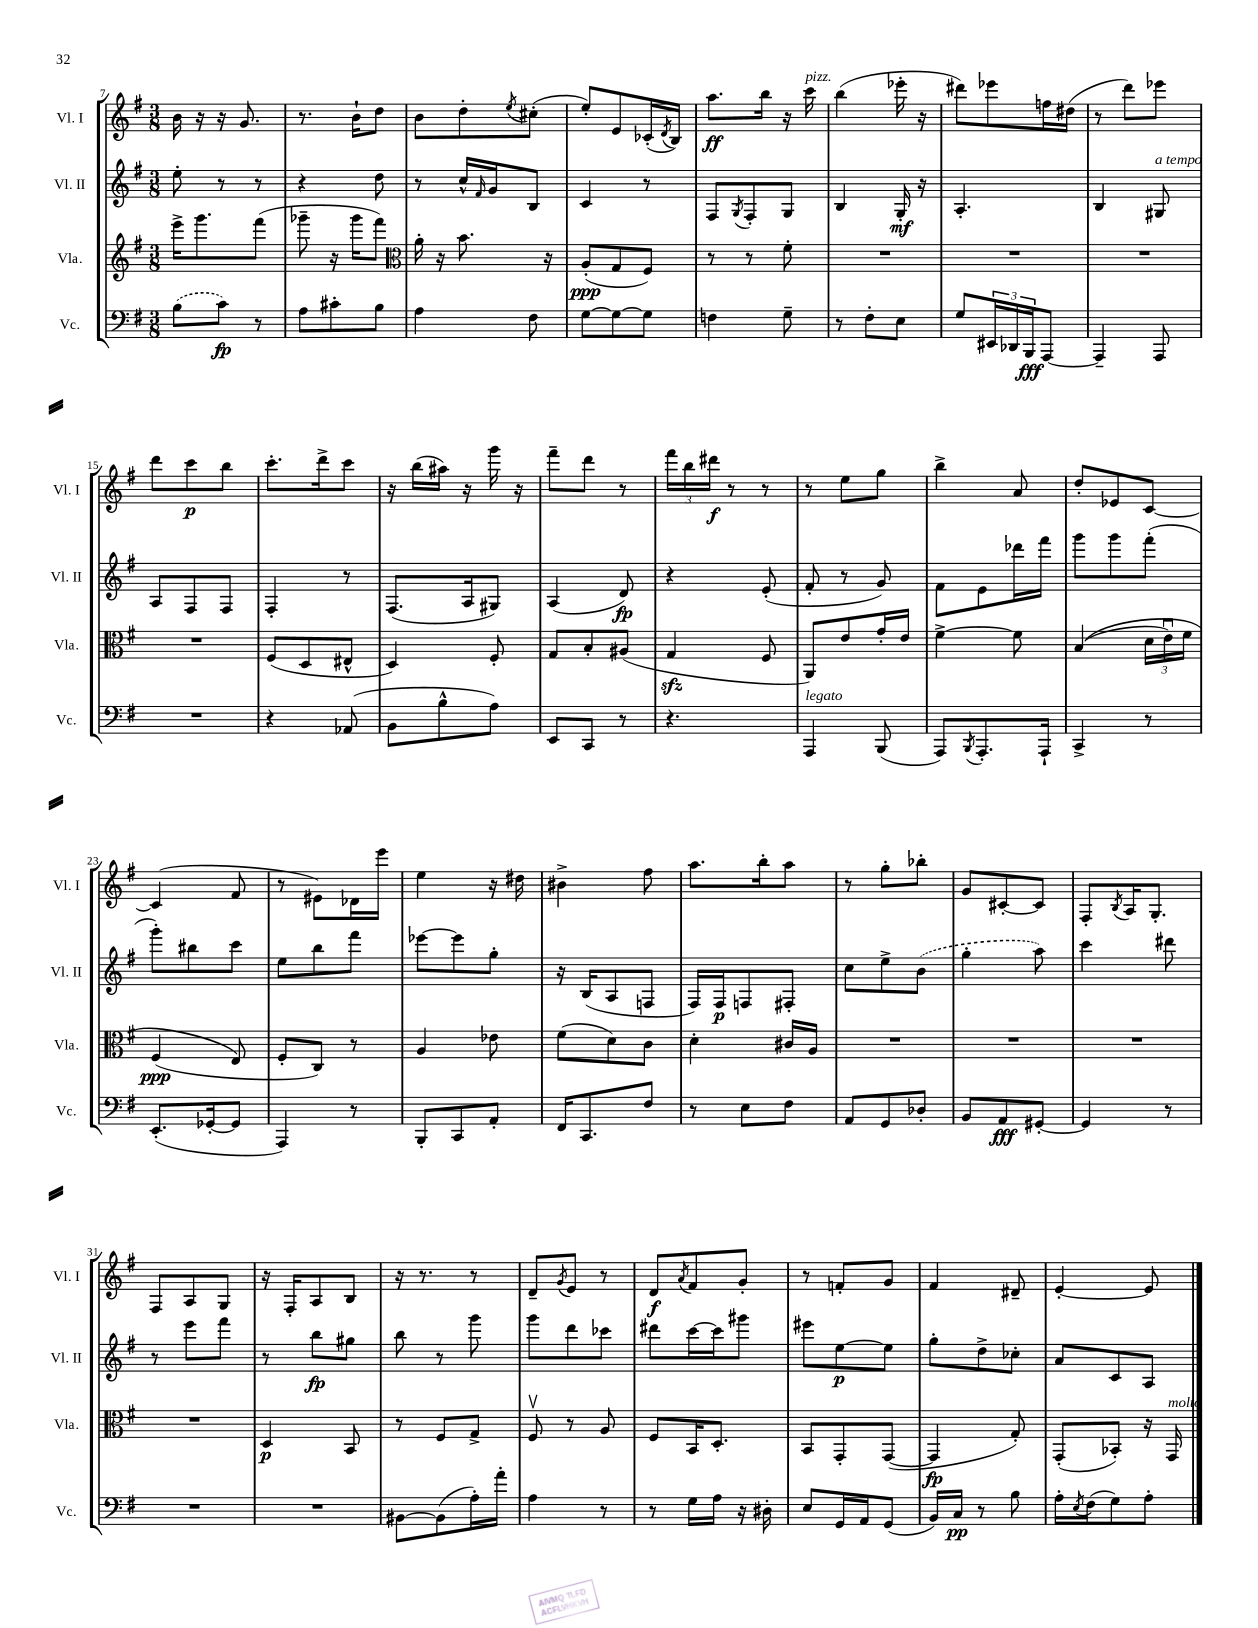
<<
\new StaffGroup <<
\new Staff = "s0" \with { instrumentName = "Vl. I" shortInstrumentName = "Vl. I" } {
    \clef treble \key g \major \numericTimeSignature \time 3/8
    b'16 r16 r16 g'8. |
    r8. b'16-! d''8 |
    b'8 d''8-. \acciaccatura { e''8 } cis''8-.( |
    e''8-.) e'8 ces'16-.( \acciaccatura { d'8 } b16) |
    a''8.\ff b''16 r16 c'''16^\markup { \italic "pizz." } |
    b''4( ees'''16-. r16 |
    dis'''8) ees'''8 f''16 dis''16( |
    r8 d'''8) ees'''8 |
    d'''8 c'''8\p b''8 |
    c'''8.-. d'''16-> c'''8 |
    r16 b''16( ais''16) r16 g'''16 r16 |
    fis'''8-- d'''8 r8 |
    \tuplet 3/2 { fis'''16 b''16 dis'''16\f } r8 r8 |
    r8 e''8 g''8 |
    b''4-> a'8 |
    d''8-. ees'8 c'8~ |
    c'4( fis'8 |
    r8 eis'8) des'16 e'''16 |
    e''4 r16 dis''16 |
    bis'4-> fis''8 |
    a''8. b''16-. a''8 |
    r8 g''8-. bes''8-. |
    g'8 cis'8~-. cis'8 |
    fis8-. \acciaccatura { b8 } a16 g8.-. |
    fis8 a8 g8 |
    r16 fis16-. a8 b8 |
    r16 r8. r8 |
    d'8-- \acciaccatura { g'8 } e'8 r8 |
    d'8\f \acciaccatura { a'8 } fis'8 g'8-. |
    r8 f'8-. g'8 |
    fis'4 dis'8-- |
    e'4~-. e'8 \bar "|." |
}
\new Staff = "s1" \with { instrumentName = "Vl. II" shortInstrumentName = "Vl. II" } {
    \clef treble \key g \major \numericTimeSignature \time 3/8
    e''8-. r8 r8 |
    r4 d''8 |
    r8 c''16-^ \grace { fis'16 } g'16 b8 |
    c'4 r8 |
    fis8 \acciaccatura { g8 } fis8-. g8 |
    b4 g16-.\mf r16 |
    a4.-. |
    b4 gis8^\markup { \italic "a tempo" } |
    a8 fis8 fis8 |
    fis4-. r8 |
    fis8.( a16 gis8) |
    a4( d'8\fp) |
    r4 e'8-.( |
    fis'8-. r8 g'8) |
    fis'8 e'8 des'''16 fis'''16 |
    g'''8 g'''8 fis'''8-.( |
    g'''8-.) bis''8 c'''8 |
    e''8 b''8 fis'''8 |
    ees'''8~ ees'''8 g''8-. |
    r16 b16( a8 f8 |
    fis16) fis16\p f8 fis8-. |
    c''8 e''8-> \once \slurDashed b'8( |
    g''4-. a''8) |
    c'''4 dis'''8 |
    r8 e'''8 fis'''8 |
    r8 b''8\fp gis''8 |
    b''8 r8 g'''8 |
    g'''8 d'''8 ces'''8 |
    dis'''8 c'''16~ c'''16 gis'''8 |
    eis'''8 e''8~\p e''8 |
    g''8-. d''8-> ces''8-. |
    a'8 c'8 a8 \bar "|." |
}
\new Staff = "s2" \with { instrumentName = "Vla." shortInstrumentName = "Vla." } {
    \clef treble \key g \major \numericTimeSignature \time 3/8
    e'''16-> g'''8. fis'''8( |
    ges'''8-- r16 ges'''16 fis'''8) |
    \clef alto a'16-. r16 b'8. r16 |
    a8-.\ppp( g8 fis8) |
    r8 r8 fis'8-. |
    R4. |
    R4. |
    R4. |
    R4. |
    fis8( d8 eis8-^ |
    d4) fis8-. |
    g8 b8-. ais8( |
    g4\sfz fis8 |
    a,8) e'8 g'16-. e'16 |
    fis'4~-> fis'8 |
    b4(\( \tuplet 3/2 { d'16 e'16\downbow) fis'16 } |
    fis4\ppp( e8\) |
    fis8-. c8) r8 |
    a4 ees'8 |
    fis'8( d'8) c'8 |
    d'4-. cis'16 a16 |
    R4. |
    R4. |
    R4. |
    R4. |
    d4\p b,8 |
    r8 fis8 g8-> |
    fis8\upbow r8 a8 |
    fis8 b,16 d8.-. |
    b,8 g,8-. g,8~( |
    g,4\fp g8-.) |
    g,8-.( bes,8-.) r16 g,16^\markup { \italic "molto" } \bar "|." |
}
\new Staff = "s3" \with { instrumentName = "Vc." shortInstrumentName = "Vc." } {
    \clef bass \key g \major \numericTimeSignature \time 3/8
    \once \slurDashed b8( c'8\fp) r8 |
    a8 cis'8-. b8 |
    a4 fis8 |
    g8~ g8~ g8 |
    f4 g8-- |
    r8 fis8-. e8 |
    g8 \tuplet 3/2 { eis,16 des,16 b,,16\fff } a,,8~ |
    a,,4-- a,,8 |
    R4. |
    r4 aes,8( |
    b,8 b8-^ a8) |
    e,8 c,8 r8 |
    r4. |
    a,,4^\markup { \italic "legato" } b,,8( |
    a,,8) \acciaccatura { b,,8 } a,,8.-. a,,16-! |
    c,4-> r8 |
    e,8.-.( ges,16~-. ges,8 |
    a,,4) r8 |
    b,,8-. c,8 a,8-. |
    fis,16 c,8. fis8 |
    r8 e8 fis8 |
    a,8 g,8 des8-. |
    b,8 a,8\fff gis,8~-. |
    gis,4 r8 |
    R4. |
    R4. |
    bis,8~ bis,8( a16-.) a'16-. |
    a4 r8 |
    r8 g16 a16 r16 dis16-. |
    e8 g,16 a,16 g,8( |
    b,16) c16\pp r8 b8 |
    a16-. \acciaccatura { e8 } fis16( g8) a8-. \bar "|." |
}
>>
>>
\layout { \context { \Score currentBarNumber = #7 } }
